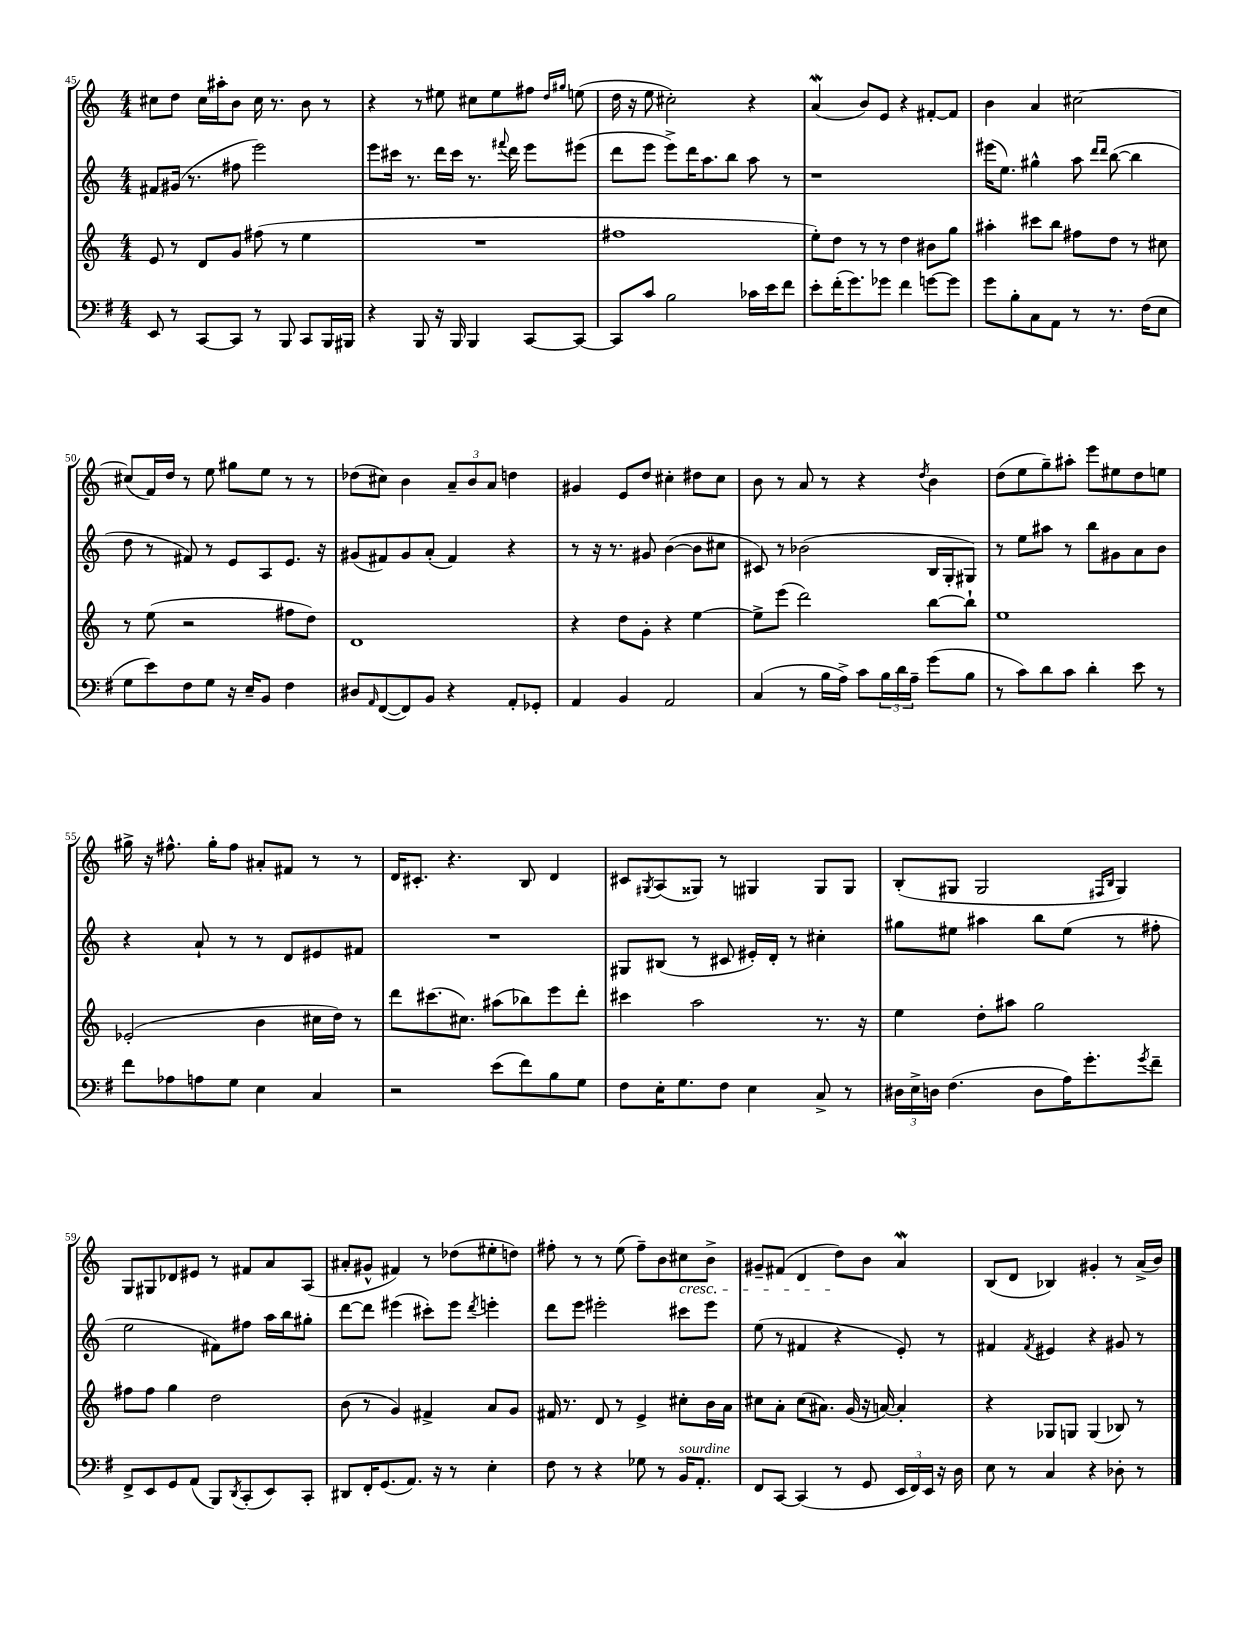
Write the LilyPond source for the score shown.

<<
\new StaffGroup <<
\new Staff = "s0" {
    \clef treble \key c \major \numericTimeSignature \time 4/4
    cis''8 d''8 cis''16 ais''16-. b'8 cis''16 r8. b'8 r8 |
    r4 r8 eis''8 cis''8 eis''8 fis''8 \grace { d''16 gis''16 } e''8( |
    d''16 r16 e''8 cis''2-.) r4 |
    a'4\mordent( b'8) e'8 r4 fis'8~-. fis'8 |
    b'4 a'4 cis''2~ |
    cis''8( f'16) d''16 r8 e''8 gis''8 e''8 r8 r8 |
    des''8( cis''8) b'4 \tuplet 3/2 { a'8-- b'8 a'8 } d''4 |
    gis'4 e'8 d''8 cis''4-. dis''8 cis''8 |
    b'8 r8 a'8 r8 r4 \acciaccatura { d''8 } b'4 |
    d''8( e''8 g''8--) ais''8-. e'''8 eis''8 d''8 e''8 |
    gis''16-> r16 fis''8.-^ gis''16-. fis''8 ais'8-. fis'8 r8 r8 |
    d'16 cis'8.-. r4. b8 d'4 |
    cis'8 \acciaccatura { gis8 } a8( gisis8) r8 gis4 gis8 gis8 |
    b8-.( gis8 gis2 \grace { fis16 b16 } gis4) |
    g8 gis8 des'8 eis'8 r8 fis'8 a'8 a8( |
    ais'8-. gis'8-^ fis'4) r8 des''8( eis''8-. d''8) |
    fis''8-. r8 r8 e''8( fis''8--) b'8 cis''8\cresc b'8-> |
    gis'8-- fis'8( d'4 d''8\!) b'8 a'4\mordent |
    b8( d'8 bes4) gis'4-. r8 a'16->( b'16) \bar "|." |
}
\new Staff = "s1" {
    \clef treble \key c \major \numericTimeSignature \time 4/4
    fis'8 gis'16( r8. fis''8 e'''2) |
    e'''8 cis'''16 r8. d'''16 cis'''16 r8. \appoggiatura { fis'''8 } d'''16 e'''8 eis'''8( |
    d'''8 e'''8 e'''8->) d'''16 a''8. b''8 a''8 r8 |
    r1 |
    eis'''16( e''8.) gis''4-^ a''8 \grace { d'''16 d'''16 } b''8~( b''4 |
    d''8 r8 fis'8) r8 e'8 a8 e'8. r16 |
    gis'8( fis'8) gis'8 a'8-.( fis'4) r4 |
    r8 r16 r8. gis'8 b'4~( b'8 cis''8 |
    cis'8) r8 bes'2( b16 g16-. gis8) |
    r8 e''8 ais''8 r8 b''8 gis'8 a'8 b'8 |
    r4 a'8-! r8 r8 d'8 eis'8 fis'8 |
    R1 |
    gis8 bis8( r8 cis'8 eis'16-.) d'16-. r8 cis''4-. |
    gis''8 eis''8 ais''4 b''8 eis''8( r8 fis''8-. |
    e''2 fis'8) fis''8 a''16 b''16 gis''8-. |
    d'''8~ d'''8 eis'''4( cis'''8-.) eis'''8 \acciaccatura { d'''8 } e'''4-. |
    d'''8 e'''8 eis'''2-. cis'''8 eis'''8 |
    e''8( r8 fis'4 r4 e'8-.) r8 |
    fis'4 \acciaccatura { fis'8 } eis'4 r4 gis'8 r8 \bar "|." |
}
\new Staff = "s2" {
    \clef treble \key c \major \numericTimeSignature \time 4/4
    e'8 r8 d'8 g'8 fis''8( r8 e''4 |
    R1 |
    fis''1 |
    e''8-.) d''8 r8 r8 d''4 bis'8 g''8 |
    ais''4-. cis'''8 b''8 fis''8 d''8 r8 cis''8 |
    r8 e''8( r2 fis''8 d''8) |
    d'1 |
    r4 d''8 g'8-. r4 e''4~ |
    e''8-> e'''8( d'''2) b''8~ b''8-! |
    e''1 |
    ees'2-.( b'4 cis''16 d''16) r8 |
    d'''8 cis'''8.( cis''8.) ais''8( bes''8) e'''8 d'''8-. |
    cis'''4 a''2 r8. r16 |
    e''4 d''8-. ais''8 g''2 |
    fis''8 fis''8 g''4 d''2 |
    b'8( r8 g'4) fis'4-> a'8 g'8 |
    fis'16 r8. d'8 r8 e'4-> cis''8-. b'16 a'16 |
    cis''8 a'8-. cis''8( ais'8.) g'16( r16 a'16~) a'4-. |
    r4 ges8 g8 g4( bes8) r8 \bar "|." |
}
\new Staff = "s3" {
    \clef bass \key g \major \numericTimeSignature \time 4/4
    e,8 r8 c,8~ c,8 r8 b,,8 c,8 b,,16 bis,,16 |
    r4 b,,8 r16 b,,16 b,,4 c,8~ c,8~ |
    c,8 c'8 b2 ces'16 e'16 fis'8 |
    e'8-. fis'16-.( g'8.) ges'8 fis'4 g'8~ g'8 |
    g'8 b8-. c8 a,8 r8 r8. fis16( e8 |
    g8 e'8) fis8 g8 r16 e16-- b,8 fis4 |
    dis8 \grace { a,16 } fis,8~( fis,8) b,8 r4 a,8-. ges,8-. |
    a,4 b,4 a,2 |
    c4( r8 b16 a16->) c'8 \tuplet 3/2 { b16 d'16 a16-- } g'8( b8 |
    r8 c'8) d'8 c'8 d'4-. e'8 r8 |
    fis'8 aes8 a8 g8 e4 c4 |
    r2 e'8( fis'8) b8 g8 |
    fis8 e16-. g8. fis8 e4 c8-> r8 |
    \tuplet 3/2 { dis16 e16-> d16 } fis4.( d8 a16) g'8.-. \acciaccatura { g'8 } fis'8-- |
    fis,8-> e,8 g,8 a,8( b,,8) \acciaccatura { d,8 } c,8-.( e,8) c,8-. |
    dis,8 fis,16-. g,8.( a,8.) r16 r8 e4-. |
    fis8 r8 r4 ges8 r8 b,16^\markup { \italic "sourdine" } a,8.-. |
    fis,8 c,8~ c,4( r8 g,8 \tuplet 3/2 { e,16 fis,16) e,16 } r16 d16 |
    e8 r8 c4 r4 des8-. r8 \bar "|." |
}
>>
>>
\layout { \context { \Score currentBarNumber = #45 } }
